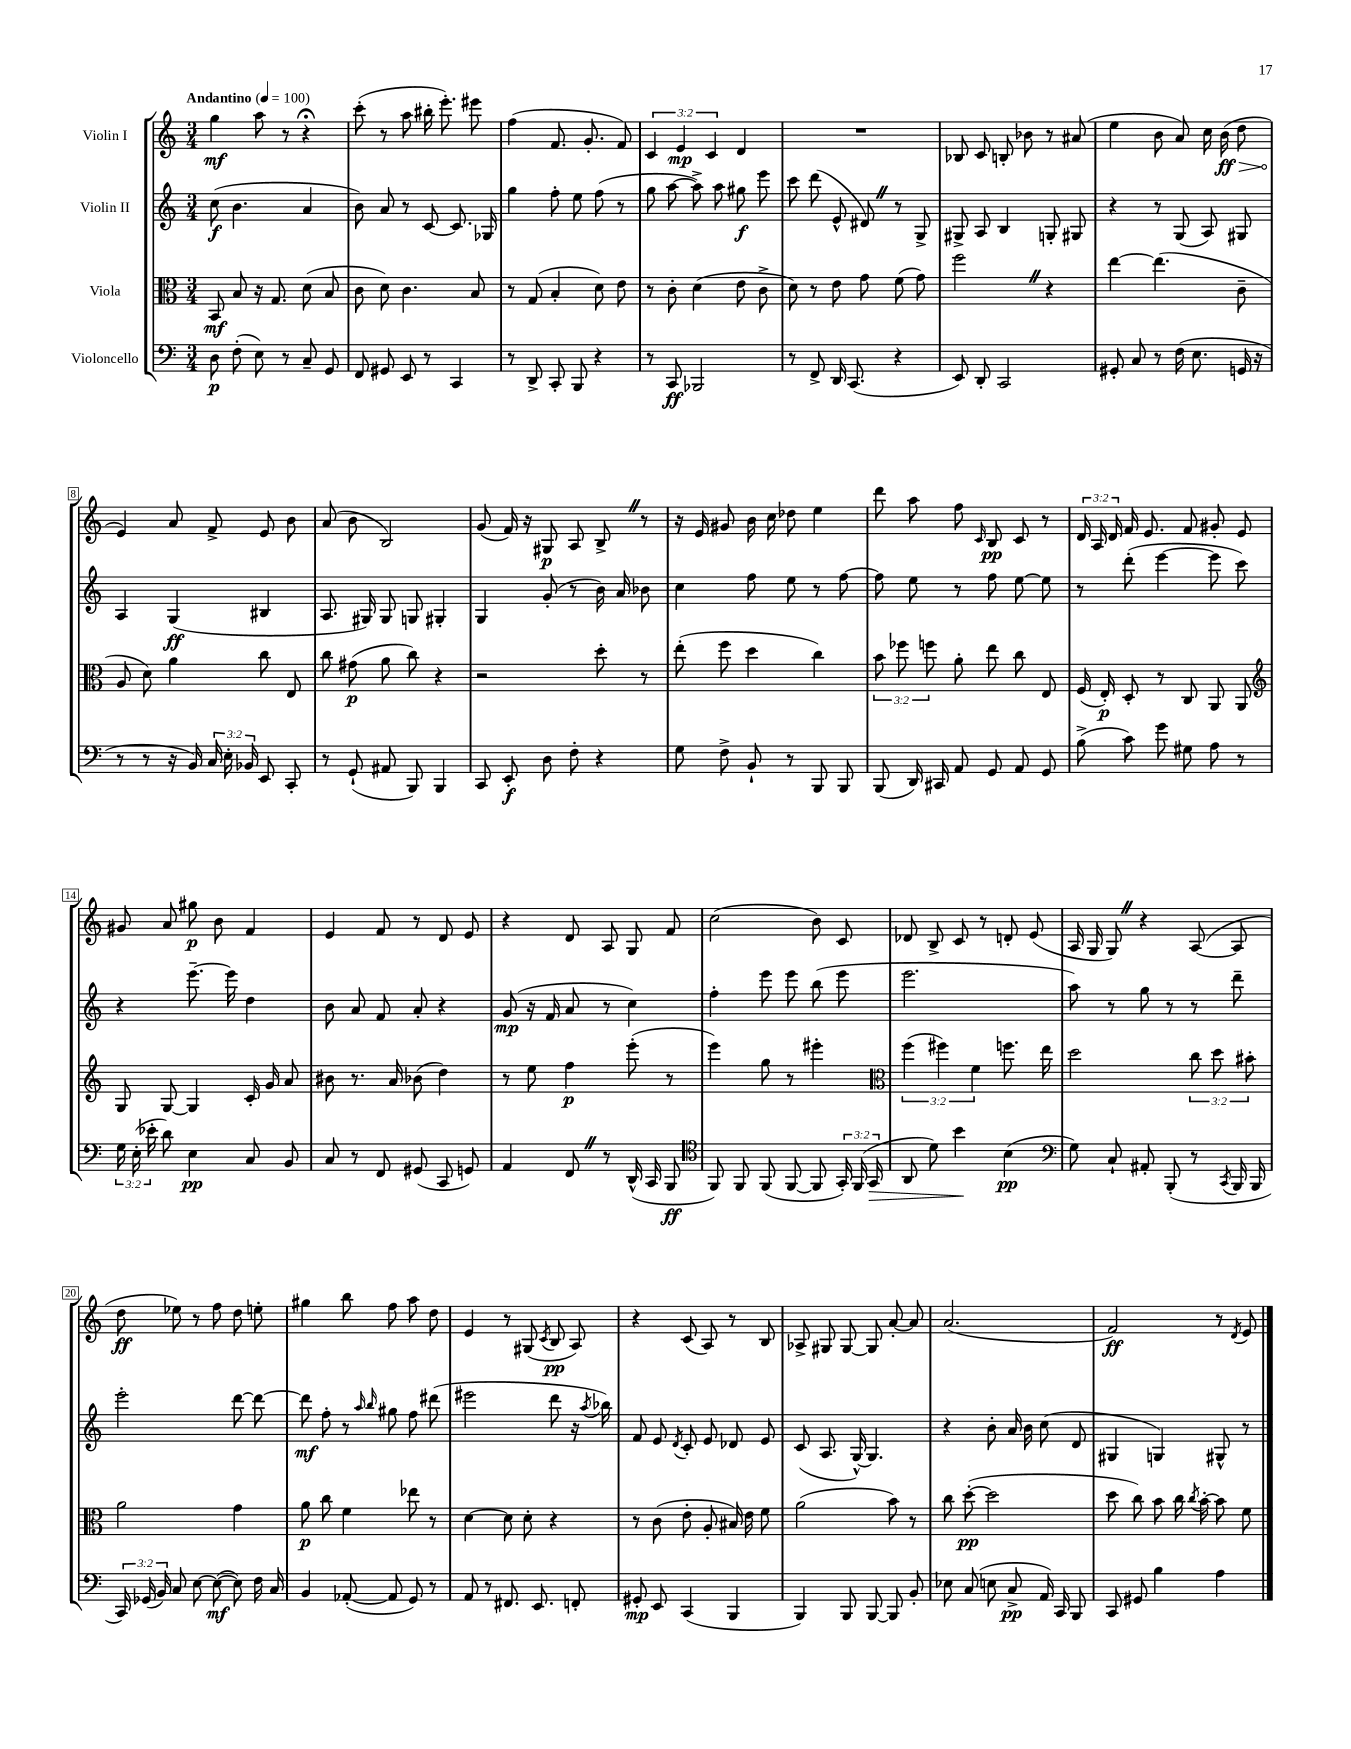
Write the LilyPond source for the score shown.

<<
\new StaffGroup <<
\new Staff = "s0" \with { instrumentName = "Violin I" } {
    \clef treble \key c \major \numericTimeSignature \time 3/4 \override Staff.TupletNumber.text = #tuplet-number::calc-fraction-text \tempo "Andantino" 4 = 100
    \autoBeamOff g''4\mf a''8 r8 r4\fermata |
    c'''8-.( r8 a''8 bis''16-. e'''8.-.) eis'''8 |
    f''4( f'8. g'8.-. f'8) |
    \tuplet 3/2 { c'4 e'4\mp c'4 } d'4 |
    R2. |
    bes8 c'8 b8-. bes'8 r8 ais'8( |
    e''4 b'8 a'8) c''16 \once \override Hairpin.circled-tip = ##t b'16\ff\>( d''8 |
    e'4\!) a'8 f'8-> e'8 b'8 |
    a'8( b'8 b2) |
    g'8( f'16) r16 gis8\p a8 b8-> \once \override BreathingSign.text = \markup { \musicglyph "scripts.caesura.straight" } \breathe r8 |
    r16 e'16 gis'8 b'16 c''16 des''8 e''4 |
    d'''8 a''8 f''8 \grace { c'16 } b8\pp c'8 r8 |
    \tuplet 3/2 { d'16 a16 d'16 } f'16 e'8. f'8 gis'8-. e'8 |
    gis'8 a'8 gis''8\p b'8 f'4 |
    e'4 f'8 r8 d'8 e'8 |
    r4 d'8 a8 g8 f'8 |
    c''2( b'8) c'8 |
    des'8 b8-> c'8 r8 d'8-. e'8( |
    a16 g16 g8) \once \override BreathingSign.text = \markup { \musicglyph "scripts.caesura.straight" } \breathe r4 a8~( a8 |
    d''8\ff ees''8) r8 f''8 d''8 e''8-. |
    gis''4 b''8 f''8 a''8 d''8 |
    e'4 r8 gis8( \acciaccatura { c'8 } b8\pp a8) |
    r4 c'8( a8) r8 b8 |
    aes8-> gis8 gis8~ gis8 a'8~-. a'8 |
    a'2.( |
    f'2\ff) r8 \acciaccatura { d'8 } e'8 \bar "|." |
}
\new Staff = "s1" \with { instrumentName = "Violin II" } {
    \clef treble \key c \major \numericTimeSignature \time 3/4
    \autoBeamOff c''8\f( b'4. a'4 |
    b'8) a'8 r8 c'8~ c'8. ges16 |
    g''4 f''8-. e''8 f''8( r8 |
    g''8 a''8~ a''8->) a''8 gis''8\f e'''8 |
    c'''8 d'''8( e'8-^ dis'8) \once \override BreathingSign.text = \markup { \musicglyph "scripts.caesura.straight" } \breathe r8 g8-> |
    gis8-> a8 b4 g8-. gis8 |
    r4 r8 g8( a8) gis8 |
    a4 g4\ff( bis4 |
    a8. gis16) gis8 g8 gis4-. |
    g4 g'8-.( r8 b'16) a'16 bes'8 |
    c''4 f''8 e''8 r8 f''8~ |
    f''8 e''8 r8 f''8 e''8~ e''8 |
    r8 d'''8-.( e'''4~ e'''8 c'''8) |
    r4 e'''8.~-- e'''16 d''4 |
    b'8 a'8 f'8 a'8-. r4 |
    g'8\mp( r16 f'16 a'8 r8 c''4) |
    f''4-. e'''8 e'''8 b''8( e'''8 |
    e'''2. |
    a''8) r8 g''8 r8 r8 d'''8-- |
    e'''2-. d'''8~ d'''8~ |
    d'''8\mf f''8-. r8 \grace { a''16 b''16 } gis''8 f''8 dis'''8( |
    eis'''2 d'''8 r16 \acciaccatura { a''8 } bes''16) |
    f'8 e'8 \acciaccatura { d'8 } c'8-. e'8 des'8 e'8 |
    c'8( a8. g16~-^) g4. |
    r4 b'8-. a'16 b'16 c''8( d'8 |
    gis4 g4) gis8-^ r8 \bar "|." |
}
\new Staff = "s2" \with { instrumentName = "Viola" } {
    \clef alto \key c \major \numericTimeSignature \time 3/4 \override Staff.TupletNumber.text = #tuplet-number::calc-fraction-text
    \autoBeamOff b,8\mf b8 r16 g8. d'8( b8 |
    c'8 d'8) c'4. b8 |
    r8 g8( b4-. d'8) e'8 |
    r8 c'8-. d'4( e'8 c'8-> |
    d'8) r8 e'8 g'8 f'8( g'8) |
    f''2 \once \override BreathingSign.text = \markup { \musicglyph "scripts.caesura.straight" } \breathe r4 |
    e''4~ e''4.( c'8-- |
    a8 d'8) a'4 c''8 e8 |
    c''8 gis'8\p( a'8 c''8) r4 |
    r2 d''8-. r8 |
    e''8-.( f''8 d''4 c''4) |
    \tuplet 3/2 { b'8 fes''8 f''8 } a'8-. e''8 c''8 e8 |
    f16( e16-.\p) d8-. r8 c8 a,8 a,8 |
    \clef treble g8 g8~ g4 c'16-. g'16 a'8 |
    bis'8 r8. a'16 bes'8( d''4) |
    r8 e''8 f''4\p e'''8-.( r8 |
    e'''4) g''8 r8 eis'''4-. |
    \clef alto \tuplet 3/2 { f''4( fis''4) f'4 } f''8. e''16 |
    d''2 \tuplet 3/2 { c''8 d''8 bis'8-. } |
    a'2 g'4 |
    a'8\p c''8 f'4 ees''8 r8 |
    d'4~ d'8 d'8-. r4 |
    r8 c'8( e'8-. a8-. bis16) e'16 f'8 |
    a'2( b'8) r8 |
    c''8 d''8~-.\pp( d''2 |
    d''8 c''8) b'8 c''16 \acciaccatura { c''8 } b'16~-. b'8 f'8 \bar "|." |
}
\new Staff = "s3" \with { instrumentName = "Violoncello" } {
    \clef bass \key c \major \numericTimeSignature \time 3/4 \override Staff.TupletNumber.text = #tuplet-number::calc-fraction-text
    \autoBeamOff d8\p f8-.( e8) r8 c8-- g,8 |
    f,8 gis,8 e,8 r8 c,4 |
    r8 d,8-> c,8-. b,,8 r4 |
    r8 c,8\ff bes,,2 |
    r8 f,8-> d,16 c,8.( r4 |
    e,8) d,8-. c,2 |
    gis,8-. c8 r8 f16( e8. g,16 r16 |
    r8 r8 r16 b,16) \tuplet 3/2 { c16 e16-. bes,16 } e,8 c,8-. |
    r8 g,8-!( ais,8 b,,8) b,,4 |
    c,8 e,8-.\f d8 f8-. r4 |
    g8 f8-> b,8-! r8 b,,8 b,,8 |
    b,,8( d,16) cis,16 a,8 g,8 a,8 g,8 |
    b8->( c'8) g'8 gis8 a8 r8 |
    \tuplet 3/2 { g16 e16-.( ees'16-. } d'8) e4\pp c8 b,8 |
    c8 r8 f,8 gis,8( c,8 g,8) |
    a,4 f,8 \once \override BreathingSign.text = \markup { \musicglyph "scripts.caesura.straight" } \breathe r8 d,16-^( c,16 b,,8\ff |
    \clef tenor f,8) f,8 f,8( f,8~ f,8 \tuplet 3/2 { g,16-.) f,16( g,16\> } |
    a,8 d'8) b'4\! b4\pp( |
    \clef bass g8) c8-! ais,8-. b,,8-.( r8 \acciaccatura { c,8 } b,,16 b,,16 |
    \tuplet 3/2 { c,16) ges,16( b,16) } c8 e8~ e8~\mf( e8) f16 c16 |
    b,4 aes,8~-.( aes,8 g,8) r8 |
    a,8 r8 fis,8. e,8. f,8-. |
    gis,8-.\mp e,8 c,4( b,,4 |
    b,,4) b,,8 b,,8~ b,,8 b,8-. |
    ees8 c8( e8 c8->\pp a,16) c,16 b,,8 |
    c,8 gis,8 b4 a4 \bar "|." |
}
>>
>>
\layout { \context { \Score \override BarNumber.stencil = #(make-stencil-boxer 0.1 0.3 ly:text-interface::print) } }
